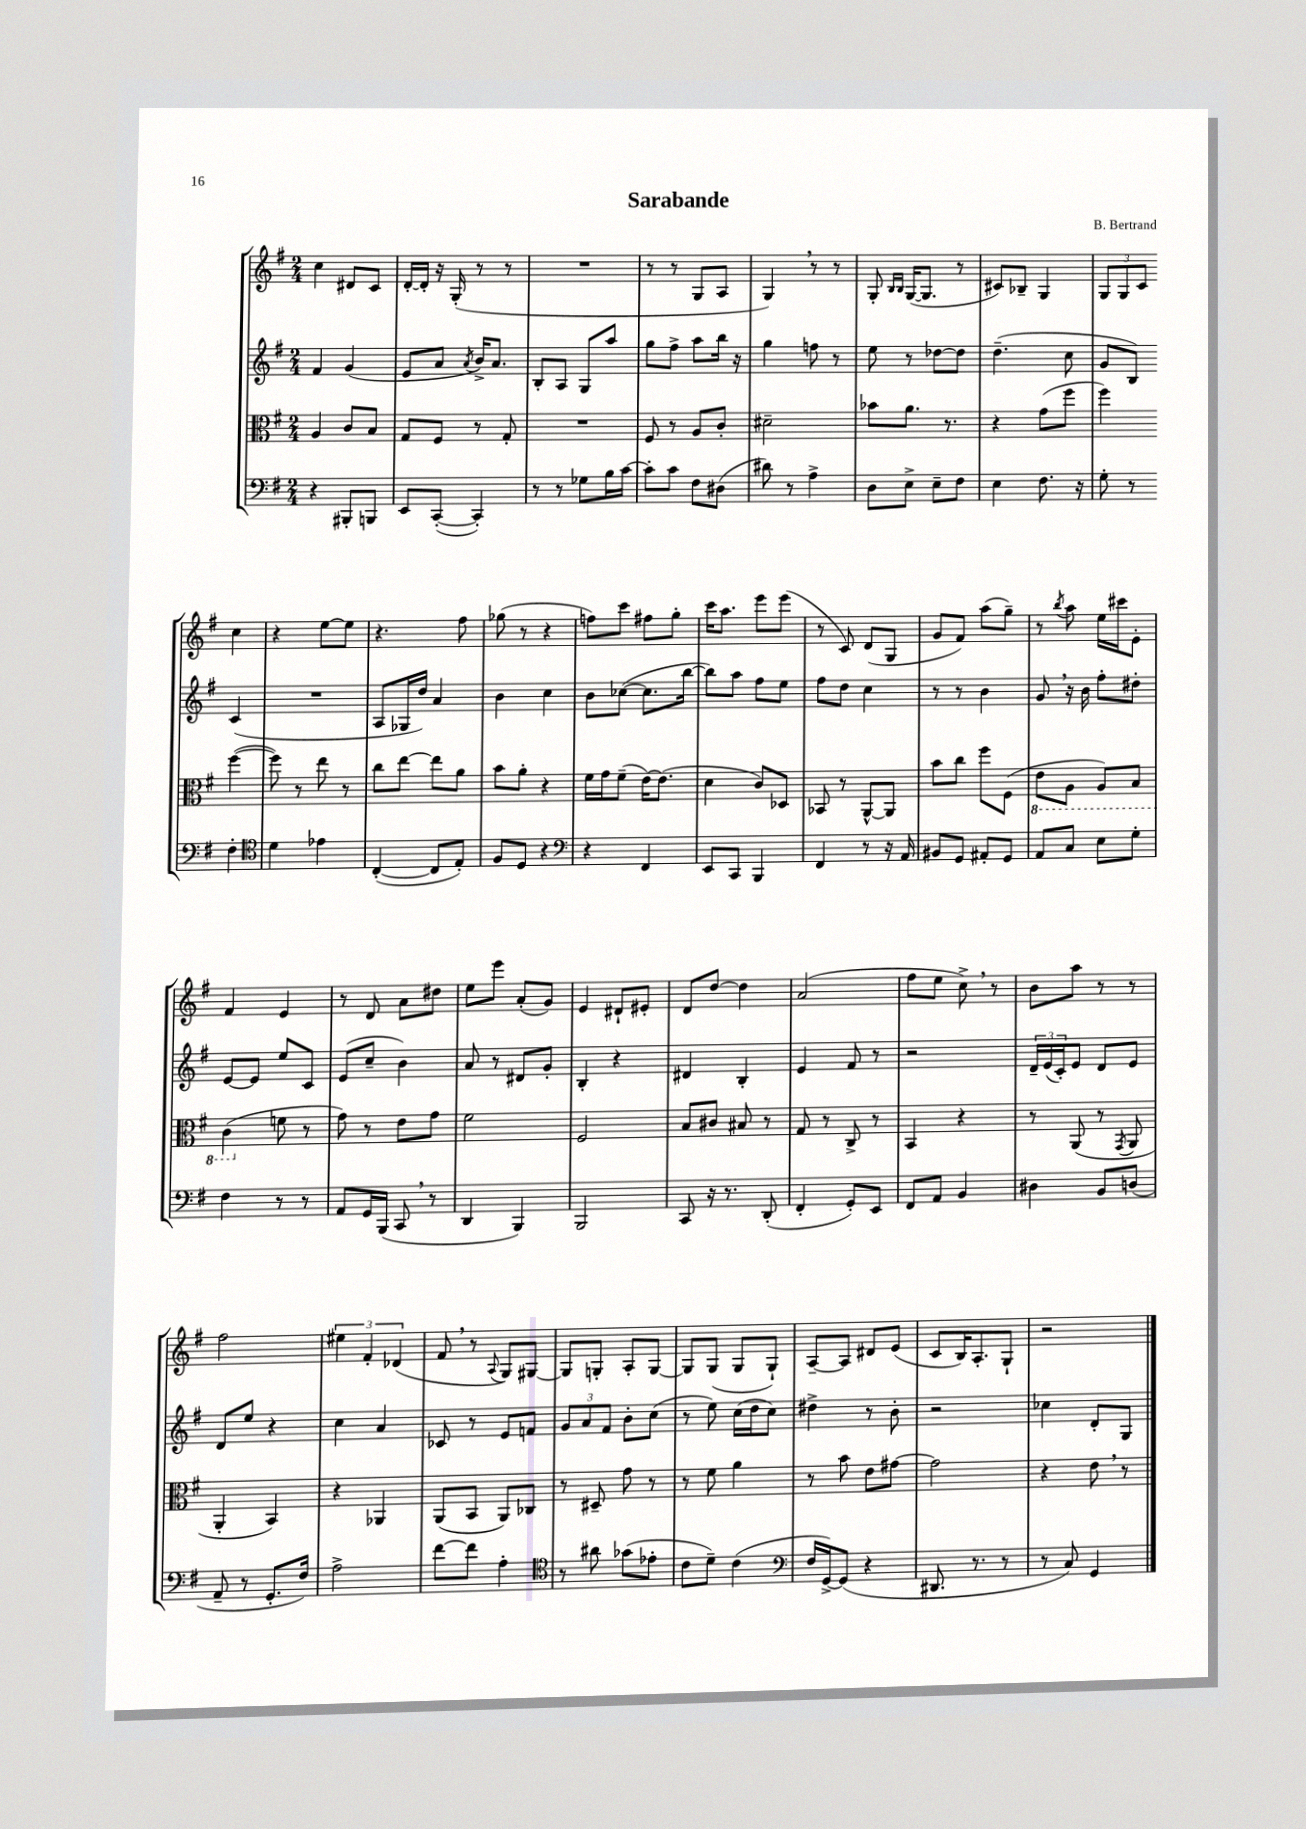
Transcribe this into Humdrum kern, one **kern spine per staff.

**kern	**kern	**kern	**kern
*staff4	*staff3	*staff2	*staff1
*clefF4	*clefC3	*clefG2	*clefG2
*k[f#]	*k[f#]	*k[f#]	*k[f#]
*M2/4	*M2/4	*M2/4	*M2/4
4r	4A/	4f#/	4cc\
8BBB#'/L	8c/L	(4g/	8d#/L
8BBB/J	8B/J	.	8c/J
=	=	=	=
8EE/L	8G/L	8e/L	[16d'/LL
.	.	.	16d'/]JJ
([8CC'/J	8F#/J	8a/J	16r
.	.	.	(16G'/
.	.	8qa/	.
4CC'/])	8r	16b^/LK)	8r
.	.	8.a/J	.
.	8G'/	.	8r
=	=	=	=
8r	2r	8B'/L	2r
8r	.	8A/J	.
8G-\L	.	8G/L	.
16B\L	.	8aa/J	.
[16c\JJ	.	.	.
=	=	=	=
8c'\]L	8F#/	8gg\L	8r
8c\J	8r	8ff#^\J	8r
8F#\L	8A/L	8aa\L	8G/L
(8D#\J	8c'/J	16bb\Jk	8A/J
.	.	16r	.
=	=	=	=
8d#\)	2d#~\	4gg\	4G/)
8r	.	.	.
4A^\	.	8ff\	8r
.	.	8r	8r
=	=	=	=
8D\L	8b-\L	8ee\	8G'/
.	.	.	16qqB/LL
.	.	.	16qqB/JJ
8E^\J	8.a\J	8r	([16G/LK
.	.	.	8.G/]J
8E~\L	.	[8dd-\L	.
.	8.r	.	.
8F#\J	.	8dd-\]J	8r
=	=	=	=
4E\	4r	(4.dd~\	8c#/L)
.	.	.	8B-~/J
8.F#\	(8g\L	.	4G/
.	8ff#\J	8cc\	.
16r	.	.	.
=	=	=	=
8G'\	4ff#\)	8g/L	12G/L
.	.	.	12G/
8r	.	8B/J)	.
.	.	.	12c/J
4F#'\	([4ff#\	(4c/	4cc\
=	=	=	=
*clefC4	*	*	*
4d\	8ff#\])	2r	4r
.	8r	.	.
4e-\	8ee\	.	[8ee\L
.	8r	.	8ee\]J
=	=	=	=
([4C'/	8cc\L	8A/L	4.r
.	[8ee\J	16G-/L	.
.	.	16dd/JJ)	.
8C/]L	8ee\]L	4a/	.
8E'/J)	8a\J	.	8ff#\
=	=	=	=
8F#/L	8b\L	4b\	(8gg-\
8D/J	8a'\J	.	8r
4r	4r	4cc\	4r
=	=	=	=
*clefF4	*	*	*
4r	16f#\LL	8b\L	8ff\L)
.	16g\J	.	.
.	(8f#~\J	([8cc-\J	8ccc\J
4FF#/	[16e\LK)	8.cc-\]L	8ff#\L
.	(8.e\]J	.	.
.	.	.	8gg'\J
.	.	[16bb\Jk	.
=	=	=	=
8EE/L	4d\	8bb\]L)	16ccc\LK
.	.	.	8.aa\J
8CC/J	.	8aa\J	.
4BBB/	8c/L)	8ff#\L	8eee\L
.	8D-/J	8ee\J	(8eee\J
=	=	=	=
4FF#/	8BB-/	8ff#\L	8r
.	8r	8dd\J	8c/)
8r	[8AA^^/L	4cc\	(8d/L
16r	8AA/]J	.	8G/J
16AA/	.	.	.
=	=	=	=
8BB#/L	8b\L	8r	8g/L
8GG/J	8cc\J	8r	8f#/J)
8AA#'/L	8ff#\L	4b\	(8aa\L
8GG/J	(8F#\J	.	8gg~\J)
=	=	=	=
8AA/L	8E\L	8g/	8r
.	.	.	8qbb/
8C/J	8AA\J	16r	8aa\
.	.	16b\	.
8E\L	8AA/L)	8ff#'\L	16ee\LL
.	.	.	16ccc#\J
8G'\J	8BB/J	8dd#'\J	8e'\J
=	=	=	=
4F#\	(4C\	[8e/L	4f#/
.	.	8e/]J	.
8r	8f\	8ee/L	4e/
8r	8r	8c/J	.
=	=	=	=
8AA/L	8g\)	(8e/L	8r
16GG/L	8r	8cc~/J	8d/
(16BBB/JJ	.	.	.
8CC/	8e\L	4b\)	8a\L
8r	8g\J	.	8dd#\J
=	=	=	=
4DD/	2f#\	8a/	8ee\L
.	.	8r	8eee\J
4BBB/)	.	8d#/L	(8a'/L
.	.	8g'/J	8g/J)
=	=	=	=
2BBB/	2F#/	4B'/	4e/
.	.	4r	8d#`/L
.	.	.	8e#'/J
=	=	=	=
8CC/	8B/L	4d#/	8d/L
16r	8c#/J	.	[8dd/J
8.r	.	.	.
.	8B#/	4B'/	4dd\]
(8DD'/	8r	.	.
=	=	=	=
4FF#'/	8G/	4e/	(2a/
.	8r	.	.
8GG'/L)	8C^/	8f#/	.
8EE/J	8r	8r	.
=	=	=	=
8FF#/L	4BB/	2r	8ff#\L
8AA/J	.	.	8ee\J
4BB/	4r	.	8cc^\)
.	.	.	8r
=	=	=	=
4D#\	8r	24d~/LL	8b\L
.	.	(24e/	.
.	.	24c'/J)	.
.	(8AA/	8e/J	8aa\J
8BB/L	8r	8d/L	8r
.	8qGG/	.	.
(8D/J	8AA/	8e/J	8r
=	=	=	=
8AA~/	4AA'/	8d/L	2ff#\
8r	.	8ee/J	.
8.GG'/L	4BB/)	4r	.
16F#/Jk)	.	.	.
=	=	=	=
2A^\	4r	4cc\	6ee#\
.	.	.	6f#'/
.	4AA-/	4a/	.
.	.	.	(6d-/
=	=	=	=
[8f#\L	(8AA/L	8c-/	8f#/
8f#\]J	8BB/J	8r	8r
.	.	.	8qqA/
4A'\	8AA/L)	8e/L	8G/L)
.	8C-/J	8f/J	[8G#/J
=	=	=	=
*clefC4	*	*	*
8r	8r	12g/L	8G#/]L
.	.	12a/	.
8a#\	8D#~/	.	8G'/J
.	.	12f#/J	.
(8g-\L	8g\	8b'\L	8A'/L
8e-'\J	8r	(8cc\J	[8G/J
=	=	=	=
8c\L	8r	8r	8G/]L
8d~\J)	8f#\	8ee\)	(8G/J
(4c\	4a\	(16cc\LL	8G/L
.	.	16dd\J	.
.	.	8cc\J)	8G`/J)
=	=	=	=
*clefF4	*	*	*
16F#/LL	8r	4dd#^\	[8A~/L
[16GG^/J)	.	.	.
(8GG/]J	8b\	.	8A/]J
4r	8e\L	8r	8d#/L
.	[8g#\J	8b'\	(8e/J
=	=	=	=
8.DD#/	2g#\]	2r	8c/L
.	.	.	16B/K)
8.r	.	.	8.A'/
8r	.	.	8G`/J
=	=	=	=
8r	4r	4cc-\	2r
8C/)	.	.	.
4GG/	8e\	8d'/L	.
.	8r	8G/J	.
==	==	==	==
*-	*-	*-	*-
